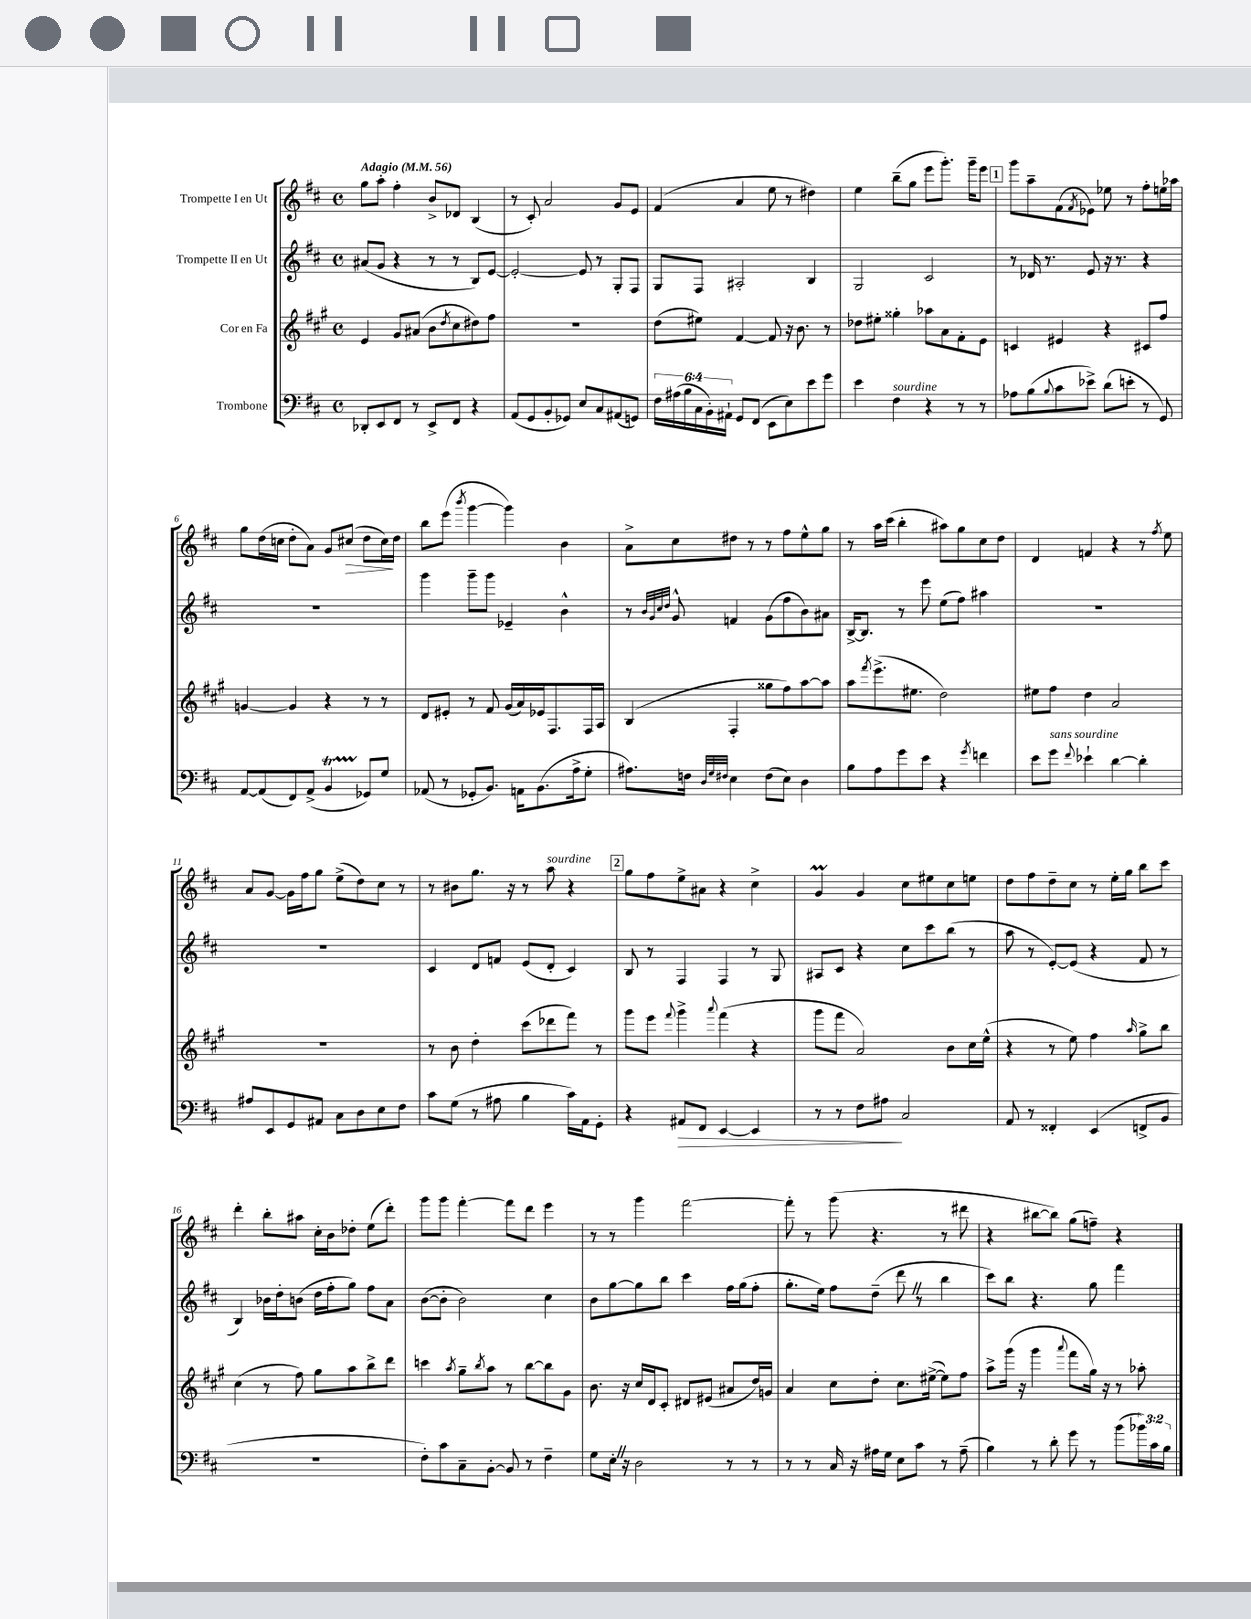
<<
\new StaffGroup <<
\new Staff = "s0" \with { instrumentName = "Trompette I en Ut" } {
    \clef treble \key d \major \defaultTimeSignature \time 4/4 \tempo "Adagio" 4 = 56
    g''8 a''8-. fis''4-. b'8-> des'8 b4( |
    r8 cis'8-.) a'2 g'8 e'8 |
    fis'4( a'4 e''8 r8 dis''4) |
    e''4 b''8--( g''8 e'''8 g'''8.-.) g'''16-- e'''8 |
    \mark \markup { \box "1" } g'''8 a''8-- fis'8( \acciaccatura { fis'8 } ees'8) ees''8 r8 fis''8-. e''16 aes''16 |
    g''8 d''16( c''16 d''8-. a'8) g'8 cis''8\>( d''8 cis''16\!) d''16 |
    b''8 e'''8( \acciaccatura { b'''8 } g'''4~ g'''4) b'4 |
    a'8-> cis''8 dis''8 r8 r8 fis''8 e''8-^ g''8 |
    r8 a''16 cis'''16( b''4-. ais''8) g''8 cis''8 d''8 |
    d'4 f'4 r4 r8 \acciaccatura { fis''8 } e''8 |
    a'8 g'8~ g'16 fis''16 g''8 e''8->( d''8) cis''8 r8 |
    r8 bis'8 g''8. r16 r8 a''8^\markup { \italic "sourdine" } r4 |
    \mark \markup { \box "2" } g''8 fis''8 e''8-> ais'8 r4 cis''4-> |
    g'4\prall g'4 cis''8 eis''8 cis''8 e''8 |
    d''8 fis''8 d''8-- cis''8 r8 e''16-. g''16 b''8 cis'''8 |
    d'''4-. b''8-. ais''8 cis''16-. b'16 des''8-. e''8( d'''8-.) |
    g'''8 g'''8 fis'''4~-. fis'''8 d'''8 e'''4 |
    r8 r8 g'''4 fis'''2~ |
    fis'''8-. r8 g'''8( r4. r8 dis'''8 |
    r4 bis''8~ bis''8) g''8( f''8--) r4 \bar "|." |
}
\new Staff = "s1" \with { instrumentName = "Trompette II en Ut" } {
    \clef treble \key d \major \defaultTimeSignature \time 4/4
    ais'8( g'8 r4 r8 r8 b8) e'8~ |
    e'2~-. e'8 r8 g8-. fis8 |
    g8 fis8 ais2-. b4 |
    g2 cis'2 |
    \mark \markup { \box "1" } r8 des'16 r8. e'8 r16 r8. r4 |
    R1 |
    g'''4 g'''8-- g'''8 ees'4-- b'4-^ |
    r8 \grace { b'32 g'32 cis''32 d''32 } g'8-^ f'4 g'8( fis''8 b'8) ais'8 |
    b16~-> b8. r8 e'''8 e''8( fis''8) ais''4 |
    R1 |
    R1 |
    cis'4 d'8 f'8 e'8( d'8-. cis'4) |
    \mark \markup { \box "2" } b8 r8 fis4 fis4 r8 g8 |
    ais8 cis'8 r4 cis''8 cis'''8 b''8( r8 |
    a''8 r8 e'8~-.) e'8( r4 fis'8 r8 |
    b4) bes'16 d''16-. b'8( d''16 fis''16-. g''8) fis''8 a'8 |
    b'8~( b'8-. b'2) cis''4 |
    b'8 g''8~ g''8 b''8 cis'''4 fis''16 g''16( fis''8-. |
    g''8.-. e''16) fis''8 d''8--( d'''8 \once \override BreathingSign.text = \markup { \musicglyph "scripts.caesura.straight" } \breathe r8 b''4 |
    cis'''8) b''8 r4. g''8 fis'''4 \bar "|." |
}
\new Staff = "s2" \with { instrumentName = "Cor en Fa" } {
    \clef treble \key a \major \defaultTimeSignature \time 4/4
    e'4 gis'8 ais'8( b'8 \acciaccatura { d''8 } cis''8 dis''8) fis''8 |
    R1 |
    d''8( eis''8) fis'4~ fis'8 r16 b'8. r8 |
    des''8 eis''8-. gisis''4-. aes''8 a'8 fis'8-. e'8 |
    \mark \markup { \box "1" } c'4 eis'4 r4 cis'8 fis''8 |
    g'4~ g'4 r4 r8 r8 |
    d'8 eis'8-. r8 fis'8 gis'16( a'16) ees'16 fis8. fis16 a16 |
    b4( fis4-. gisis''8 fis''8) a''8~ a''8 |
    a''8 \acciaccatura { fis'''8 } e'''8.->( eis''8. d''2) |
    eis''8 fis''8 d''4 a'2 |
    R1 |
    r8 b'8 d''4-. cis'''8( des'''8 fis'''8) r8 |
    \mark \markup { \box "2" } gis'''8 e'''8 \appoggiatura { fis'''8 } gis'''4-> \appoggiatura { a'''8 } fis'''4( r4 |
    gis'''8 fis'''8 a'2) b'8 cis''16 e''16-^( |
    r4 r8 e''8) fis''4 \grace { a''16 } gis''8-> b''8 |
    cis''4( r8 fis''8) gis''8 a''8 b''8-> d'''8 |
    c'''4 \acciaccatura { a''8 } gis''8-- \acciaccatura { b''8 } a''8 r8 b''8~ b''8 gis'8 |
    b'8. r16 cis''16 d'16 cis'8-. dis'8 eis'8( ais'8 d''16) g'16 |
    a'4 cis''8 d''8-. cis''8. eis''16~->( eis''8) fis''8 |
    a''8-> gis'''16( r16 gis'''4 \appoggiatura { a'''8 } fis'''8 gis''16) r16 r8 aes''8-. \bar "|." |
}
\new Staff = "s3" \with { instrumentName = "Trombone" } {
    \clef bass \key d \major \defaultTimeSignature \time 4/4 \override Staff.TupletNumber.text = #tuplet-number::calc-fraction-text
    des,8-. e,8 fis,8 r8 e,8-> fis,8 r4 |
    a,8( g,8 b,8-. ges,8) e8 cis8 ais,8( g,8) |
    \tuplet 6/4 { fis16 ais16( b16 cis16 b,16-.) ais,16-! } g,8 fis,8( e,8 e8) e'8 g'8 |
    e'4 fis4^\markup { \italic "sourdine" } r4 r8 r8 |
    \mark \markup { \box "1" } aes8 b8( \appoggiatura { b8 } cis'8 ees'8->) d'8( e'8-. r8 g,8) |
    a,8~ a,8( fis,8) a,8->( b,4\startTrillSpan ges,8\stopTrillSpan) g8 |
    aes,8( r8 ges,8-. b,8.) a,16 b,8.( a16-> g8-. |
    ais8.) f16 \grace { d32 g32 fis32 } e4 fis8( e8) d4 |
    b8 a8 g'8 e'8 r4 \acciaccatura { g'8 } f'4 |
    e'8 g'8^\markup { \italic "sans sourdine" } \appoggiatura { fis'8 } ees'4-! d'4~ d'4-. |
    ais8 e,8 g,8 ais,8 cis8 d8 e8 fis8 |
    cis'8 g8( r8 ais8 b4 cis'16) a,16 g,8-. |
    \mark \markup { \box "2" } r4 ais,8\> fis,8 e,4~ e,4 |
    r8 r8 fis8 ais8\! cis2 |
    a,8 r8 fisis,4-. e,4( f,8-> b,8 |
    R1 |
    fis8-.) cis'8 cis8-- b,8~-. b,8 r8 fis4-- |
    g8 e16-. \once \override BreathingSign.text = \markup { \musicglyph "scripts.caesura.straight" } \breathe r16 d2 r8 r8 |
    r8 r8 cis16 r16 ais16 g16 e8 cis'8 r8 ais8--( |
    b4) r8 d'8-. g'8 r8 b'8( \tuplet 3/2 { bes'16) cis'16 b16 } \bar "|." |
}
>>
>>
